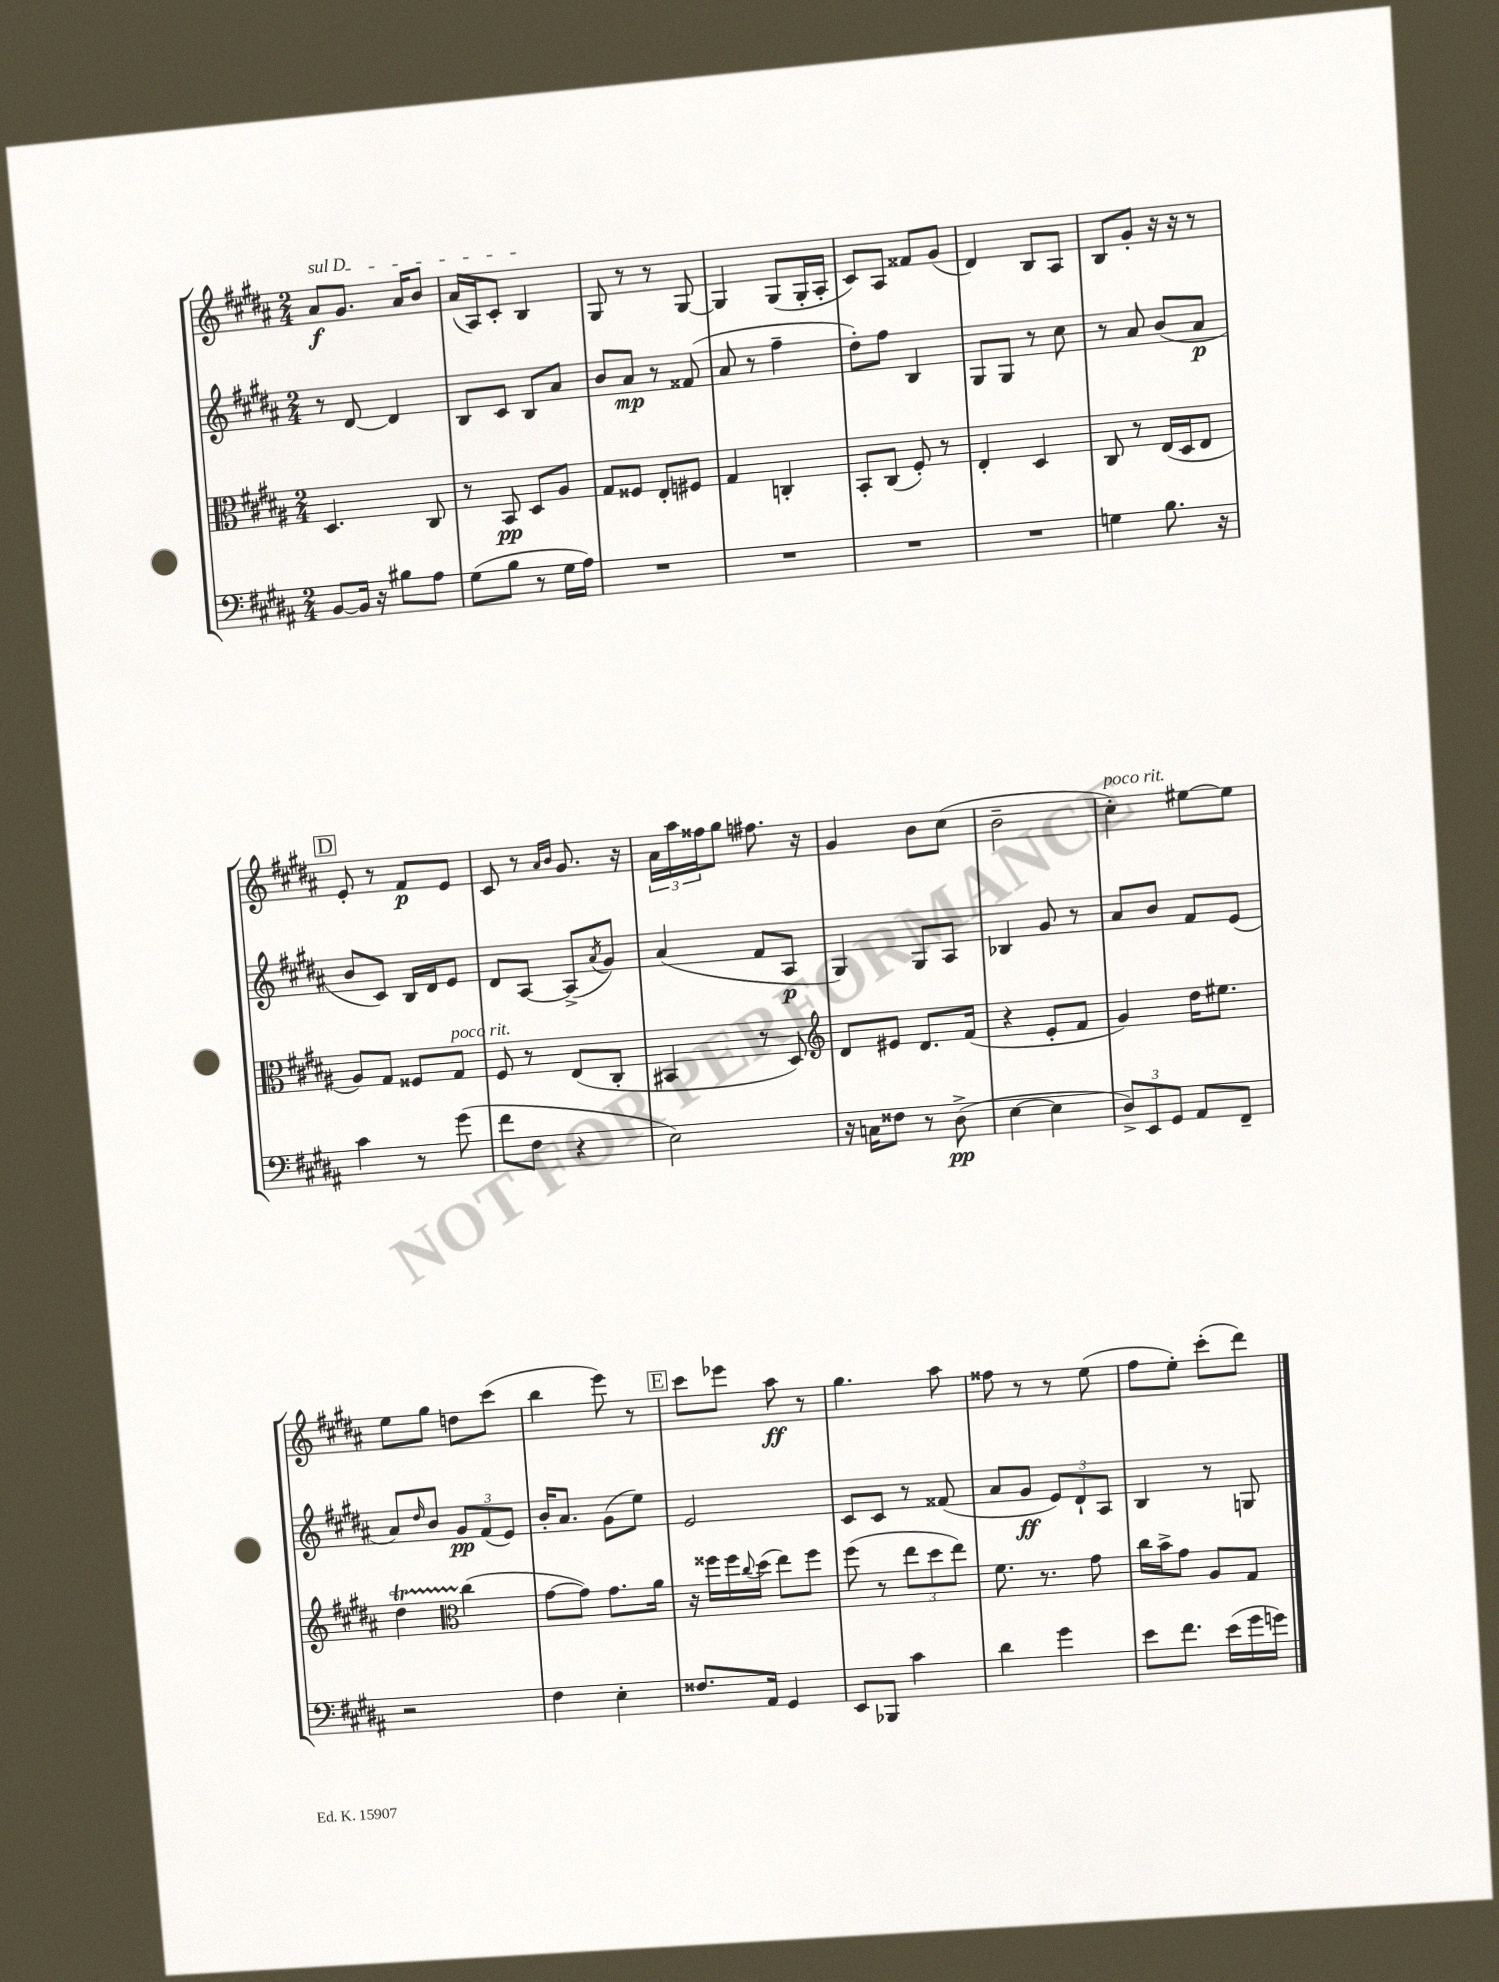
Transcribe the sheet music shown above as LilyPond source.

<<
\new StaffGroup <<
\new Staff = "s0" {
    \clef treble \key b \major \numericTimeSignature \time 2/4
    \once \override TextSpanner.bound-details.left.text = \markup { \italic "sul D" } ais'8\f\startTextSpan gis'8. ais'16 b'8 |
    ais'16( ais16) cis'8-. b4\stopTextSpan |
    gis8 r8 r8 gis8~ |
    gis4 gis8( gis16-. ais16-. |
    cis'8) ais8 fisis'8 gis'8( |
    dis'4) b8 ais8 |
    b8 gis'8-. r16 r16 r8 |
    \mark \markup { \box "D" } e'8-. r8 fis'8\p e'8 |
    cis'8 r8 \grace { ais'16 b'16 } gis'8. r16 |
    \tuplet 3/2 { ais'16 ais''16 fisis''16 } gis''8 fis''8. r16 |
    gis'4 b'8 cis''8( |
    b'2-- |
    cis''4-.^\markup { \italic "poco rit." }) eis''8~ eis''8 |
    e''8 gis''8 d''8 cis'''8( |
    b''4 e'''8) r8 |
    \mark \markup { \box "E" } cis'''8 ees'''8 ais''8\ff r8 |
    gis''4. ais''8 |
    fisis''8 r8 r8 e''8( |
    fis''8 e''8-.) cis'''8-.( dis'''8) \bar "|." |
}
\new Staff = "s1" {
    \clef treble \key b \major \numericTimeSignature \time 2/4
    r8 dis'8~ dis'4 |
    b8 cis'8 b8 ais'8 |
    b'8 ais'8\mp r8 fisis'8( |
    ais'8 r8 fis''4-- |
    dis''8-.) fis''8 b4 |
    gis8 gis8 r8 cis''8 |
    r8 ais'8 b'8( ais'8\p |
    \mark \markup { \box "D" } b'8 cis'8) b16 dis'16 e'8 |
    dis'8 ais8~ ais8->( \acciaccatura { ais'8 } gis'8) |
    ais'4( fis'8 ais8\p |
    gis4) gis8 ais8 |
    bes4 gis'8 r8 |
    ais'8 b'8 fis'8 e'8( |
    ais'8) \grace { dis''16 } b'8 \tuplet 3/2 { gis'8\pp fis'8( e'8) } |
    b'16-. ais'8. gis'8( e''8) |
    \mark \markup { \box "E" } e'2 |
    cis'8 cis'8 r8 fisis'8( |
    ais'8 gis'8\ff \tuplet 3/2 { e'8) dis'8-! ais8 } |
    b4 r8 g8 \bar "|." |
}
\new Staff = "s2" {
    \clef alto \key b \major \numericTimeSignature \time 2/4
    dis4. cis8 |
    r8 b,8\pp dis8 ais8 |
    gis8 fisis8 e8-. fis8 |
    gis4 c4-. |
    b,8-. cis8( fis8-.) r8 |
    e4-. dis4 |
    cis8 r8 e16( dis16 e8 |
    \mark \markup { \box "D" } ais8) gis8 fisis8 gis8^\markup { \italic "poco rit." } |
    fis8 r8 e8( cis8-. |
    bis,4 r8 dis8) |
    \clef treble dis'8 eis'8 dis'8. fis'16( |
    r4 e'8-. fis'8 |
    gis'4) dis''16 eis''8. |
    dis''4\startTrillSpan \clef alto cis''4\stopTrillSpan( |
    gis'8~ gis'8) gis'8. ais'16 |
    \mark \markup { \box "E" } r16 fisis''16 fisis''16 \appoggiatura { cis''8 } dis''16( e''8) fisis''8 |
    fis''8( r8 \tuplet 3/2 { e''8 dis''8 e''8) } |
    fis'8. r8. gis'8 |
    cis''16 b'16-> gis'8 ais8 gis8 \bar "|." |
}
\new Staff = "s3" {
    \clef bass \key b \major \numericTimeSignature \time 2/4
    b,8~ b,16 r16 bis8 ais8 |
    gis8( b8 r8 gis16 ais16) |
    R2 |
    R2 |
    R2 |
    R2 |
    g4 b8. r16 |
    \mark \markup { \box "D" } cis'4 r8 gis'8( |
    fis'8 fis8 r4 |
    e2) |
    r16 c16 fisis8 r8 dis8->\pp( |
    e4~ e4 |
    \tuplet 3/2 { dis8->) e,8 gis,8 } ais,8 fis,8-- |
    r2 |
    fis4 e4-. |
    \mark \markup { \box "E" } fisis8. ais,16 gis,4 |
    e,8 bes,,8 cis'4 |
    dis'4 gis'4 |
    e'8 fis'8. e'16( gis'16 g'16) \bar "|." |
}
>>
>>
\layout { \context { \Score \remove "Bar_number_engraver" } }
